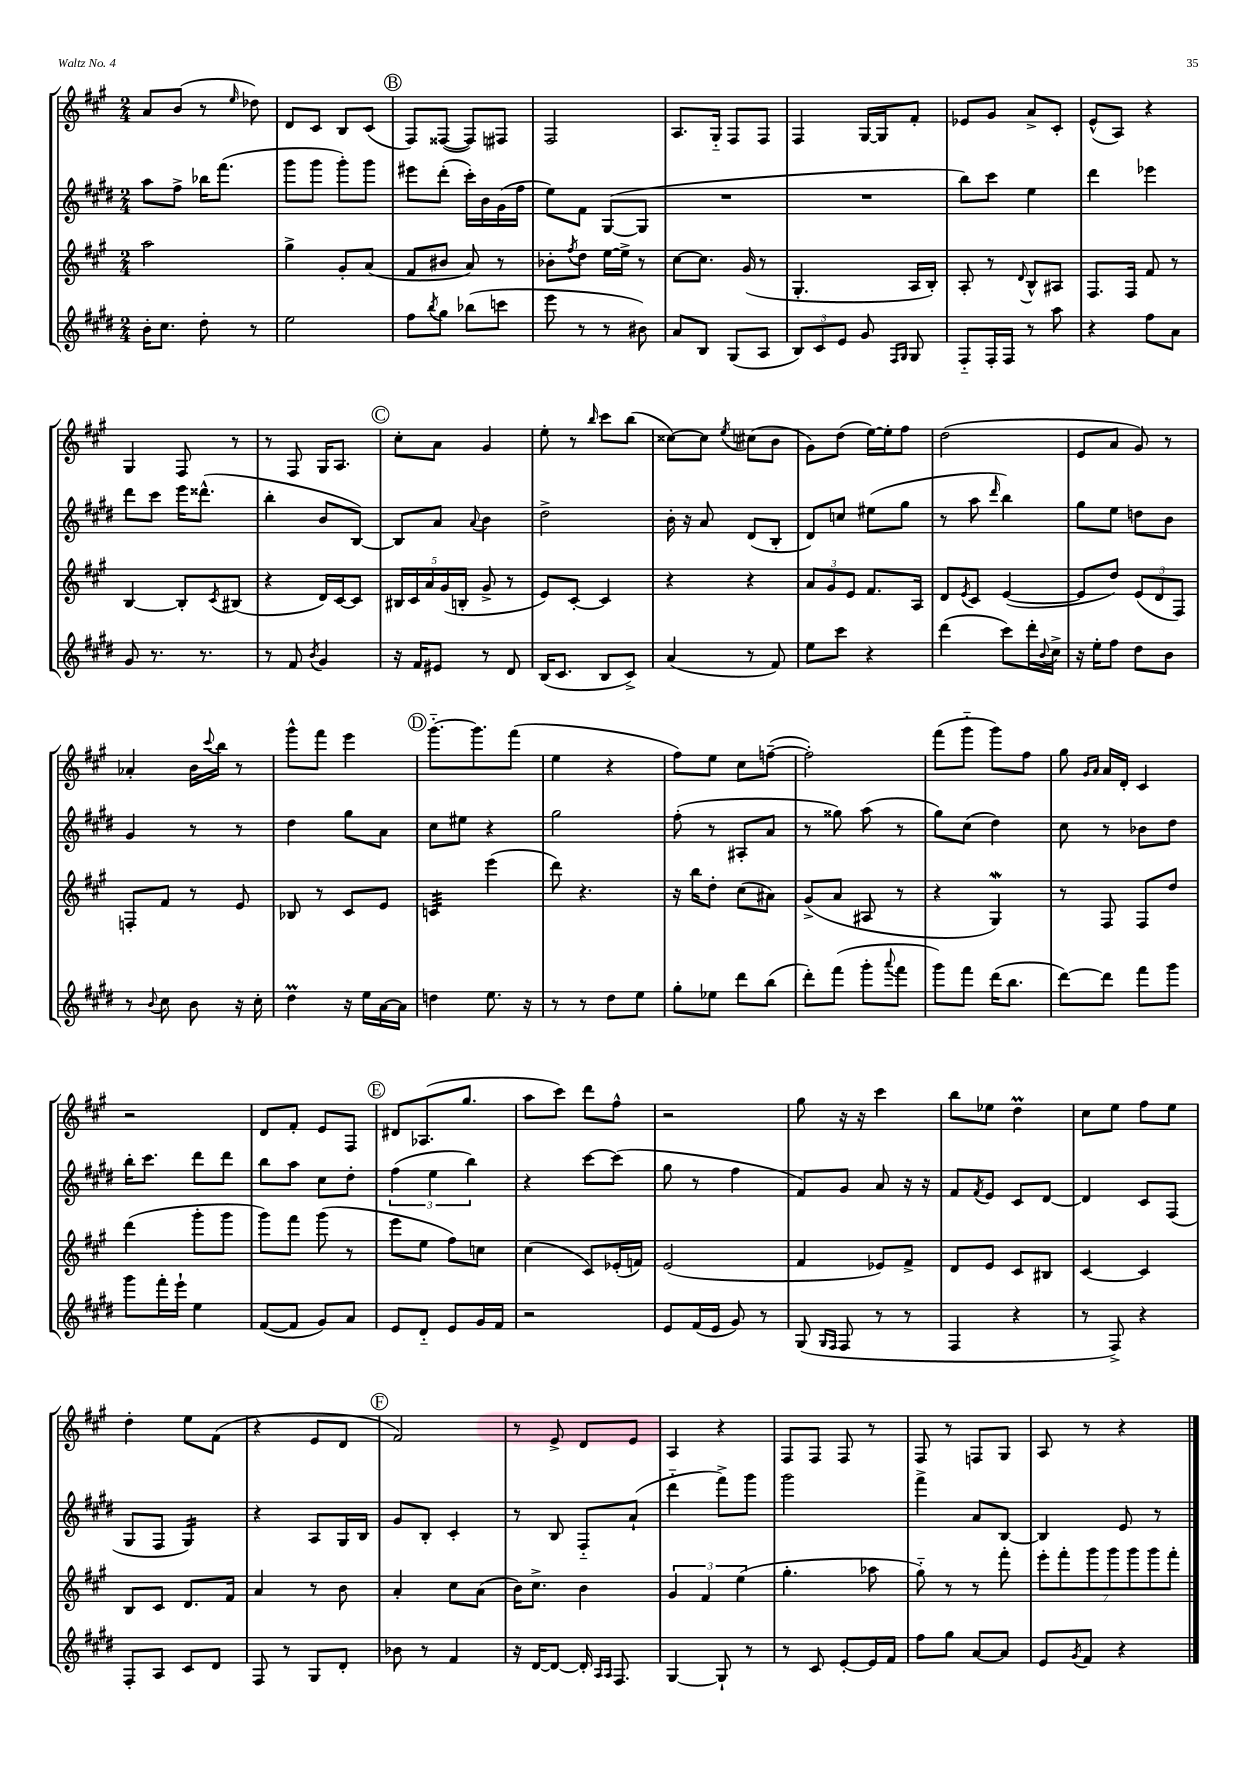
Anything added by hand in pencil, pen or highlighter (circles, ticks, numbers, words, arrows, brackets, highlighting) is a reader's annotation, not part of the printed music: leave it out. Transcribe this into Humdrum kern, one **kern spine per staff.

**kern	**kern	**kern	**kern
*staff4	*staff3	*staff2	*staff1
*clefG2	*clefG2	*clefG2	*clefG2
*k[f#c#g#d#]	*k[f#c#g#]	*k[f#c#g#d#]	*k[f#c#g#]
*M2/4	*M2/4	*M2/4	*M2/4
16b'\LK	2aa\	8aa\L	8a/L
8.cc#\J	.	.	.
.	.	8ff#^\J	(8b/J
8dd#'\	.	16bb-\LK	8r
.	.	(8.fff#\J	.
.	.	.	16qqee/
8r	.	.	8dd-\)
=	=	=	=
2ee\	4gg#^\	8ggg#\L	8d/L
.	.	8ggg#\J	8c#/J
.	8g#'/L	8ggg#'\L)	8B/L
.	(8a/J	8ggg#\J	(8c#/J
=	=	=	=
8ff#\L	8f#/L	8eee#\L	8F#/L)
8qbb/	.	.	.
8gg#\J	8b#/J	(8ddd#'\J	([8F##/J
(8bb-\L	8a/)	16ccc#'\LL)	8F##/]L)
.	.	16b\	.
8ccc\J	8r	(16g#\	8F#/J
.	.	16ff#\JJ	.
=	=	=	=
8eee\	8b-'\L	8ee\L)	2F#/
.	8qff#/	.	.
8r	8dd\J	8f#\J	.
8r	[16ee\LL	([8G#/L	.
.	16ee^\]JJ	.	.
8b#\)	8r	8G#/]J	.
=	=	=	=
8a/L	[8cc#\L	2r	8.A/L
8B/J	8.cc#\]J	.	.
.	.	.	16G#'~/Jk
(8G#/L	.	.	8F#/L
.	(16g#/	.	.
8A/J	8r	.	8F#/J
=	=	=	=
12B/L)	4.G#'/	2r	4F#/
12c#/	.	.	.
12e/J	.	.	.
8g#/	.	.	[16G#/LL
.	.	.	16G#/]J
16qqF#/LL	.	.	.
16qqG#/JJ	.	.	.
8G#/	16A/LL	.	8f#'/J
.	16B'/JJ)	.	.
=	=	=	=
8F#'~/L	8A'/	8bb\L)	8e-/L
16F#'/L	8r	8ccc#\J	8g#/J
16F#/JJ	.	.	.
.	8qqd/	.	.
8r	8B^^/L	4ee\	8a^/L
8aa\	8A#/J	.	8c#'/J
=	=	=	=
4r	8.F#/L	4ddd#\	(8e^^/L
.	.	.	8A/J)
.	16F#/Jk	.	.
8ff#\L	8f#/	4eee-\	4r
8a\J	8r	.	.
=	=	=	=
8g#/	[4B/	8ddd#\L	4G#/
8.r	.	8ccc#\J	.
.	8B'/]L	16eee\LK	8F#/
8.r	.	(8.ddd##^^\J	.
.	8qc#/	.	.
.	(8B#/J	.	8r
=	=	=	=
8r	4r	4bb'\	8r
8f#/	.	.	8F#/
8qb/	.	.	.
4g#/	16d/LL)	8b/L	16G#/LK
.	[16c#/J	.	8.A/J
.	8c#/]J	[8B/J)	.
=	=	=	=
16r	20B#/LL	8B/]L	8cc#'\L
.	20c#/	.	.
16f#/LK	.	.	.
.	20a/	.	.
8e#/J	.	8a/J	8a\J
.	(20g#/	.	.
.	20B'/JJ	.	.
.	.	8qqa/	.
8r	8g#^/	4b\	4g#/
8d#/	8r	.	.
=	=	=	=
(16B/LK	8e/L)	2dd#^\	8ee'\
8.c#/J	.	.	.
.	[8c#'/J	.	8r
.	.	.	16qqbb/
8B/L	4c#/]	.	8ccc#\L
8c#^/J)	.	.	(8bb\J
=	=	=	=
(4a/	4r	16b'\	[8cc##\L)
.	.	16r	.
.	.	8a/	8cc##\]J
.	.	.	8qee/
8r	4r	(8d#/L	(8cc#\L
8f#/)	.	8B'/J	8b\J
=	=	=	=
8ee\L	12a/L	8d#/L)	8g#\L)
.	12g#/	.	.
8ccc#\J	.	8cc/J	(8dd\J
.	12e/J	.	.
4r	8.f#/L	(8ee#\L	[16ee\LL)
.	.	.	16ee'\]J
.	.	8gg#\J	8ff#\J
.	16A/Jk	.	.
=	=	=	=
(4ddd#\	8d/L	8r	(2dd\
.	8qe/	.	.
.	8c#/J	8aa\	.
.	.	16qqddd#/	.
8ccc#\L)	([4e/	4bb\)	.
16ddd#'\L	.	.	.
8qqb/	.	.	.
16cc#^\JJ	.	.	.
=	=	=	=
16r	8e/]L	8gg#\L	8e/L
16ee'\LK	.	.	.
8ff#\J	8dd/J)	8ee\J	8a/J
8dd#\L	(12e/L	8dd\L	8g#/)
.	12d/	.	.
8b\J	.	8b\J	8r
.	12F#/J)	.	.
=	=	=	=
8r	8F'/L	4g#/	4a-'/
8qqb/	.	.	.
8cc#\	8f#/J	.	.
8b\	8r	8r	16b\LL
.	.	.	8qqccc#/
.	.	.	16bb\JJ
16r	8e/	8r	8r
16cc#'\	.	.	.
=	=	=	=
4dd#\	8B-/	4dd#\	8ggg#^^\L
.	8r	.	8fff#\J
16r	8c#/L	8gg#\L	4eee\
16ee\LL	.	.	.
[16a\	8e/J	8a\J	.
16a\]JJ	.	.	.
=	=	=	=
4dd\	4c/	8cc#\L	[8.ggg#'~\L
.	.	8ee#\J	.
.	.	.	8.ggg#\]
8.ee\	(4eee\	4r	.
.	.	.	(8fff#\J
16r	.	.	.
=	=	=	=
8r	8ddd\)	2gg#\	4ee\
8r	4.r	.	.
8dd#\L	.	.	4r
8ee\J	.	.	.
=	=	=	=
8gg#'\L	16r	(8ff#'\	8ff#\L)
.	16bb\LK	.	.
8ee-\J	8dd'\J	8r	8ee\J
8ddd#\L	(8cc#\L	8A#'/L	8cc#\L
(8bb\J	8a#\J)	8a/J	([8ff~\J
=	=	=	=
8ddd#'\L)	(8g#^/L	8r	2ff'\])
(8fff#\J	8a/J	8gg##\)	.
8ggg#'\L	8A#/	(8aa\	.
8qqaaa/	.	.	.
8fff#\J	8r	8r	.
=	=	=	=
8ggg#\L)	4r	8gg#\L)	(8fff#\L
8fff#\J	.	(8cc#\J	8ggg#'~\J
(16ddd#\LK	4G#/)	4dd#\)	8ggg#\L)
8.bb\J	.	.	.
.	.	.	8ff#\J
=	=	=	=
[8ddd#\L)	8r	8cc#\	8gg#\
.	.	.	16qqg#/LL
.	.	.	16qqa/JJ
8ddd#\]J	8F#/	8r	16a/LL
.	.	.	16d'/JJ
8fff#\L	8F#/L	8b-\L	4c#/
8ggg#\J	8dd/J	8dd#\J	.
=	=	=	=
8ggg#\L	(4ddd\	16bb'\LK	2r
.	.	8.ccc#\J	.
16fff#'\L	.	.	.
16eee`\JJ	.	.	.
4ee\	8ggg#'\L	8ddd#\L	.
.	8ggg#\J	8ddd#\J	.
=	=	=	=
([8f#/L	8ggg#\L)	8bb\L	8d/L
8f#/]J	8fff#\J	8aa\J	8f#'/J
8g#/L)	(8ggg#\	8cc#\L	8e/L
8a/J	8r	8dd#'\J	8F#/J
=	=	=	=
8e/L	8eee\L	(6ff#\	8d#/L
8d#'~/J	8ee\J	.	(8.A-/
.	.	6ee\	.
8e/L	8ff#\L)	.	.
.	.	.	8.gg#/J
.	.	6bb\)	.
16g#/L	8cc\J	.	.
16f#/JJ	.	.	.
=	=	=	=
2r	(4cc#\	4r	8aa\L
.	.	.	8ccc#\J)
.	8c#/L)	[8ccc#\L	8ddd\L
.	(16e-'/L	(8ccc#\]J	8ff#^^\J
.	16f/JJ)	.	.
=	=	=	=
8e/L	(2e/	8gg#\	2r
(16f#/L	.	8r	.
16e/JJ	.	.	.
8g#/)	.	4ff#\	.
8r	.	.	.
=	=	=	=
(8G#/	4f#/	8f#/L)	8gg#\
16qqG#/LL	.	.	.
16qqF#/JJ	.	.	.
8F#/	.	8g#/J	16r
.	.	.	16r
8r	8e-/L)	8a/	4ccc#\
8r	8f#^/J	16r	.
.	.	16r	.
=	=	=	=
4F#/	8d/L	8f#/L	8bb\L
.	.	8qf#/	.
.	8e/J	8e/J	8ee-\J
4r	8c#/L	8c#/L	4dd\
.	8B#/J	[8d#/J	.
=	=	=	=
8r	[4c#/	4d#/]	8cc#\L
8F#^/)	.	.	8ee\J
4r	4c#/]	8c#/L	8ff#\L
.	.	(8F#/J	8ee\J
=	=	=	=
8F#'/L	8B/L	8G#/L	4dd'\
8A/J	8c#/J	8F#/J	.
8c#/L	8.d/L	4G#/)	8ee\L
8d#/J	.	.	(8f#\J
.	16f#/Jk	.	.
=	=	=	=
8F#/	4a/	4r	4r
8r	.	.	.
8G#/L	8r	8A/L	8e/L
8d#'/J	8b\	16G#/L	8d/J
.	.	16B/JJ	.
=	=	=	=
8b-\	4a'/	8g#/L	2f#/)
8r	.	8B'/J	.
4f#/	8cc#\L	4c#'/	.
.	(8a\J	.	.
=	=	=	=
16r	16b\LK)	8r	8r
[16d#/LK	8.cc#^\J	.	.
8d#/_J	.	8B/	8e^/
16d#'/]	4b\	8F#'~/L	8d/L
16qqA/LL	.	.	.
16qqA/JJ	.	.	.
8.F#/	.	.	.
.	.	(8a`/J	8e/J
=	=	=	=
[4G#/	6g#/	4ddd#'~\	4A/
.	6f#/	.	.
8G#`/]	.	8fff#^\L)	4r
.	(6ee\	.	.
8r	.	8ggg#\J	.
=	=	=	=
8r	4.gg#'\	2ggg#\	8F#/L
8c#/	.	.	8F#/J
[8e'/L	.	.	8F#/
16e/]L	8aa-\	.	8r
16f#/JJ	.	.	.
=	=	=	=
8ff#\L	8gg#'~\)	4fff#^\	8F#/
8gg#\J	8r	.	8r
[8a/L	8r	8a/L	8F/L
8a/]J	8fff#'\	[8B/J	8G#/J
=	=	=	=
8e/L	14eee'\L	4B/]	8A/
.	14fff#'\	.	.
8qg#/	.	.	.
8f#/J	.	.	8r
.	14ggg#\	.	.
.	14ggg#\	.	.
4r	.	8e/	4r
.	14ggg#\	.	.
.	14ggg#\	.	.
.	.	8r	.
.	14fff#'\J	.	.
==	==	==	==
*-	*-	*-	*-
